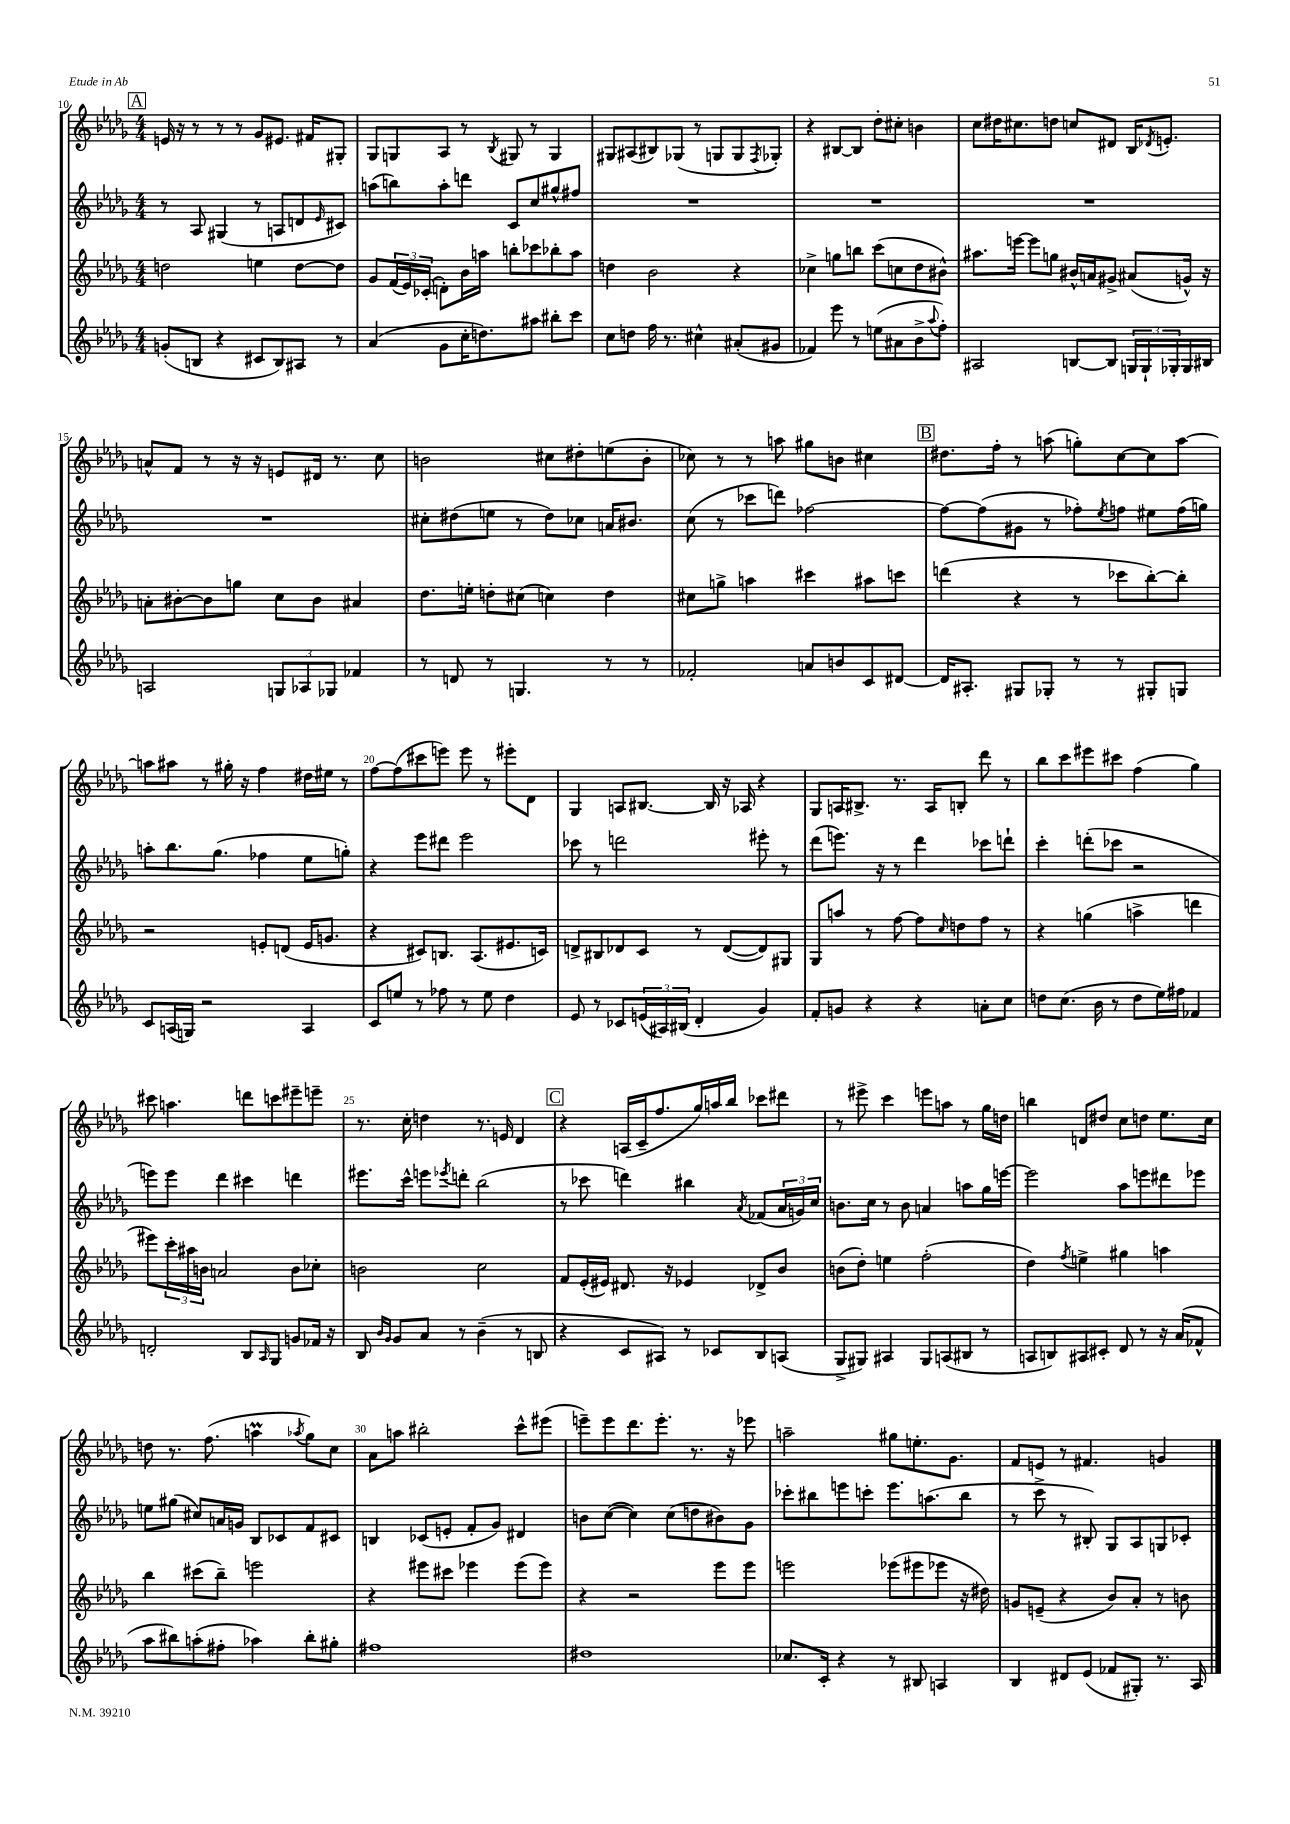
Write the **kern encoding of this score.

**kern	**kern	**kern	**kern
*staff4	*staff3	*staff2	*staff1
*clefG2	*clefG2	*clefG2	*clefG2
*k[b-e-a-d-g-]	*k[b-e-a-d-g-]	*k[b-e-a-d-g-]	*k[b-e-a-d-g-]
*M4/4	*M4/4	*M4/4	*M4/4
(8g'	2dd	8r	16e
.	.	.	16r
8B	.	8A-	8r
4r	.	(4G#	8r
.	.	.	8r
8c#	4ee	8r	8g-
8B)	.	8A	8.e#
8A#	[8dd	8d	.
.	.	.	16f#
.	.	16qqe-	.
8r	8dd]	8c#)	8G#'
=	=	=	=
(4a-	8g-	(8aa	8G-
.	(24f	8bb)	8G
.	24e-)	.	.
.	(24c-'	.	.
8g-	8d')	8aa'	8A-
16cc'	16b-	8ddd	8r
8.dd)	16aa	.	.
.	.	.	8qB-
.	8bb'	8c	8G#
8aa#	8ccc-	8cc	8r
8bb#'	8bb-'	8gg#^^	4G#
8ccc	8aa	8ff#	.
=	=	=	=
8cc	4dd	1r	8G#
8dd	.	.	(8A#
16ff	2b-	.	8B#)
8.r	.	.	.
.	.	.	(8G-
4cc#^^	.	.	8r
.	.	.	8G
(8a#'	4r	.	8G
.	.	.	8qF
8g#	.	.	8G-')
=	=	=	=
4f-)	4cc-^	1r	4r
8eee-	8gg	.	[8B#
8r	8bb	.	8B#]
(8ee	(8ccc	.	8dd-'
8a#	8cc	.	8cc#'
8b-^	8dd-	.	4b
8qqaa-	.	.	.
8ff')	8b#^^)	.	.
=	=	=	=
2A#	8.aa#	1r	8cc
.	.	.	16dd#
.	[16eee	.	8.cc#
.	8eee]	.	.
.	8gg	.	8dd
[8B	16b#^^	.	8cc
.	16a	.	.
8B]	8g#^	.	8d#
24G	(8a#	.	16B-
24G`	.	.	.
.	.	.	8qd-
.	.	.	8.e'
24G-'	.	.	.
16G-	16g^^)	.	.
16B#	16r	.	.
=	=	=	=
2A	8a'	1r	8a^^
.	[8b#'	.	8f
.	8b#]	.	8r
.	8gg	.	16r
.	.	.	16r
12G	8cc	.	8e
12A-	.	.	.
.	8b#	.	16d#
12G-	.	.	.
.	.	.	8.r
4f-	4a#	.	.
.	.	.	8cc
=	=	=	=
8r	8.dd-	8cc#'	2b
8d	.	(8dd#	.
.	16ee'	.	.
8r	8dd'	8ee	.
4.G	(8cc#	8r	.
.	4cc)	8dd#)	8cc#
.	.	8cc-	8dd#'
8r	4dd	16a	(8ee
.	.	8.b#	.
8r	.	.	8b'
=	=	=	=
2f-'	8cc#	(8cc	8cc-)
.	8gg^	8r	8r
.	4aa	8ccc-	8r
.	.	8ddd)	8aa
8a	4ccc#	[2ff-	8gg#
8b	.	.	8b
8c	8aa#	.	4cc#
[8d#	8ccc	.	.
=	=	=	=
16d#]	(4ddd	8ff-_	8.dd#
8.A#'	.	.	.
.	.	(8ff-]	.
.	.	.	16ff'
8G#	4r	8g#	8r
8G-'	.	8r	(8aa
8r	8r	8ff-')	8gg')
.	.	8qee-	.
8r	8ccc-	8ff	[8cc
8G#'	[8bb-')	8ee#	8cc]
8G	8bb-']	(16ff	[8aa
.	.	16gg)	.
=	=	=	=
8c	2r	8aa'	8aa]
(16A	.	8.bb-	8aa#
16G)	.	.	.
2r	.	.	8r
.	.	(8.gg-	.
.	.	.	16gg#'
.	.	.	16r
.	8e'	4ff-	4ff
.	(8d	.	.
4A	16e	8ee-	16dd#
.	8.g	.	16ee#
.	.	8gg')	8r
=	=	=	=
8c	4r	4r	[8ff
8ee	.	.	(8ff]
8r	8c#)	8eee-	8ccc#
8ff-	8.B	8ddd#	8eee)
8r	.	2eee-	8eee
.	(8.A-	.	.
8ee	.	.	8r
4dd-	8.e#	.	8eee#'
.	.	.	8d-
.	16c)	.	.
=	=	=	=
8e-	8d^	8ccc-	4G-
8r	8B#	8r	.
8c-	8d-	2ddd	8A
(24e	8c	.	[8.B#
24A#)	.	.	.
(24B#	.	.	.
4d-'	8r	.	.
.	.	.	16B#]
.	([8d-	.	16r
.	.	.	16A-
4g-)	8d-])	8eee#'	4r
.	8G#	8r	.
=	=	=	=
8f'	8G-	(8ddd-	8G-
8g	8aa	8.eee)	16A
.	.	.	8.B#^
4r	8r	.	.
.	.	16r	.
.	[8ff	8r	8.r
4r	8ff]	4ddd-	.
.	.	.	16A
.	16qqcc	.	.
.	8dd	.	8B'
8a'	8ff	8ccc-	8ddd-
8cc	8r	8ddd`	8r
=	=	=	=
8dd	4r	4ccc'	8bb-
(8.cc	.	.	8ccc
.	(4gg	(8ddd'	8eee#
16b-	.	.	.
8r	.	8ccc-	8ccc#
8dd	4aa^	2r	(4ff
16ee-)	.	.	.
16ff#	.	.	.
4f-	4ddd	.	4gg-)
=	=	=	=
2d'	8eee#)	8eee)	8ccc#
.	24ccc'	8eee	4.aa
.	24aa#	.	.
.	24b	.	.
.	2a	4ddd-	.
8B-	.	4ccc#	8ddd
16qqA-	.	.	.
8G-	.	.	8ccc
8g	8b	4ddd	8eee#~
16f-	8cc-'	.	8eee~
16r	.	.	.
=	=	=	=
8B-	2b	8.eee#	8.r
16qqb-	.	.	.
16qqg-	.	.	.
8g-	.	.	.
.	.	16ccc^^	16cc'
8a-	.	8eee	4dd
.	.	8qeee-	.
8r	.	8ddd'	.
(4b-~	2cc	(2bb-	8.r
.	.	.	16e
8r	.	.	4d-
8B	.	.	.
=	=	=	=
4r	8f	8r	4r
.	(16e-'	8ccc-	.
.	16e#)	.	.
8c	8.d#	4ddd)	(16A
.	.	.	16c~
8A#)	.	.	8.ff
.	16r	.	.
8r	4e-	4bb#	.
.	.	.	16gg-)
8c-	.	.	16aa
.	.	.	16bb-
.	.	8qa-	.
8B-	8d-^	(8f-	8ccc-
(8A	8b-	24a-	8ddd#
.	.	24g)	.
.	.	24cc	.
=	=	=	=
8G-^	(8b	8.b	8r
8G#)	8dd-')	.	8eee#^
.	.	16cc	.
4A#	4ee	8r	4ccc
.	.	8b	.
8G#	(2ff'	4a	8eee
(8A	.	.	8aa
8B#	.	8aa	8r
8r	.	16gg-	16gg-
.	.	[16eee	16dd
=	=	=	=
8A	4dd-)	2eee]	4bb
8B)	.	.	.
.	8qff	.	.
8A#	4ee^	.	8d
8c#'	.	.	8dd#
8d-	4gg#	8aa-	8cc
8r	.	8eee	8dd
16r	4aa	8ddd#	8.ee-
(16a-	.	.	.
8f-^^	.	8eee-	.
.	.	.	16cc
=	=	=	=
8aa-	4bb-	8ee	8dd
8bb#)	.	(8gg#	8.r
(8aa'	(8ccc#	8cc#)	.
.	.	.	(8.ff
8ff#'	8bb-~)	16a	.
.	.	16g	.
4aa-)	2eee	8B-	4aa
.	.	8c-	.
.	.	.	8qaa-
8bb#'	.	8f	8gg-)
8gg#'	.	8c#	8cc
=	=	=	=
1ff#	4r	4B	8a-
.	.	.	8aa
.	8eee#	(8c-	2bb#'
.	8ccc#	8e'	.
.	4eee-	8f'	.
.	.	8g-)	.
.	(8eee-	4d#	8ccc^^
.	8eee-)	.	(8eee#
=	=	=	=
1dd#	4r	8b	8eee~)
.	.	([8cc	8eee
.	2r	4cc])	8.ddd-
.	.	.	8.eee'
.	.	(8cc	.
.	.	8dd	8.r
.	8eee-	8b#)	.
.	.	.	16r
.	8eee-	8g-	8eee-
=	=	=	=
8.cc-	2eee	8ccc-'	2aa~
.	.	8bb#	.
16c'	.	.	.
4r	.	8eee	.
.	.	8ccc'	.
8r	(8eee-	8.eee	8gg#
8B#	8eee#	.	8.ee'
.	.	(8.aa	.
4A	8eee-	.	.
.	.	.	8.g-
.	16r	8bb#	.
.	16dd#)	.	.
=	=	=	=
4B-	8g	8r	8f
.	(8e~	8ccc^	8e
8d#	4r	8r	8r
(8e-	.	8B#')	4.f#
8f-	8b-)	8G-	.
8G#')	8a-'	8A-	.
8.r	8r	8G	4g
.	8b	8c-'	.
16A-	.	.	.
==	==	==	==
*-	*-	*-	*-
